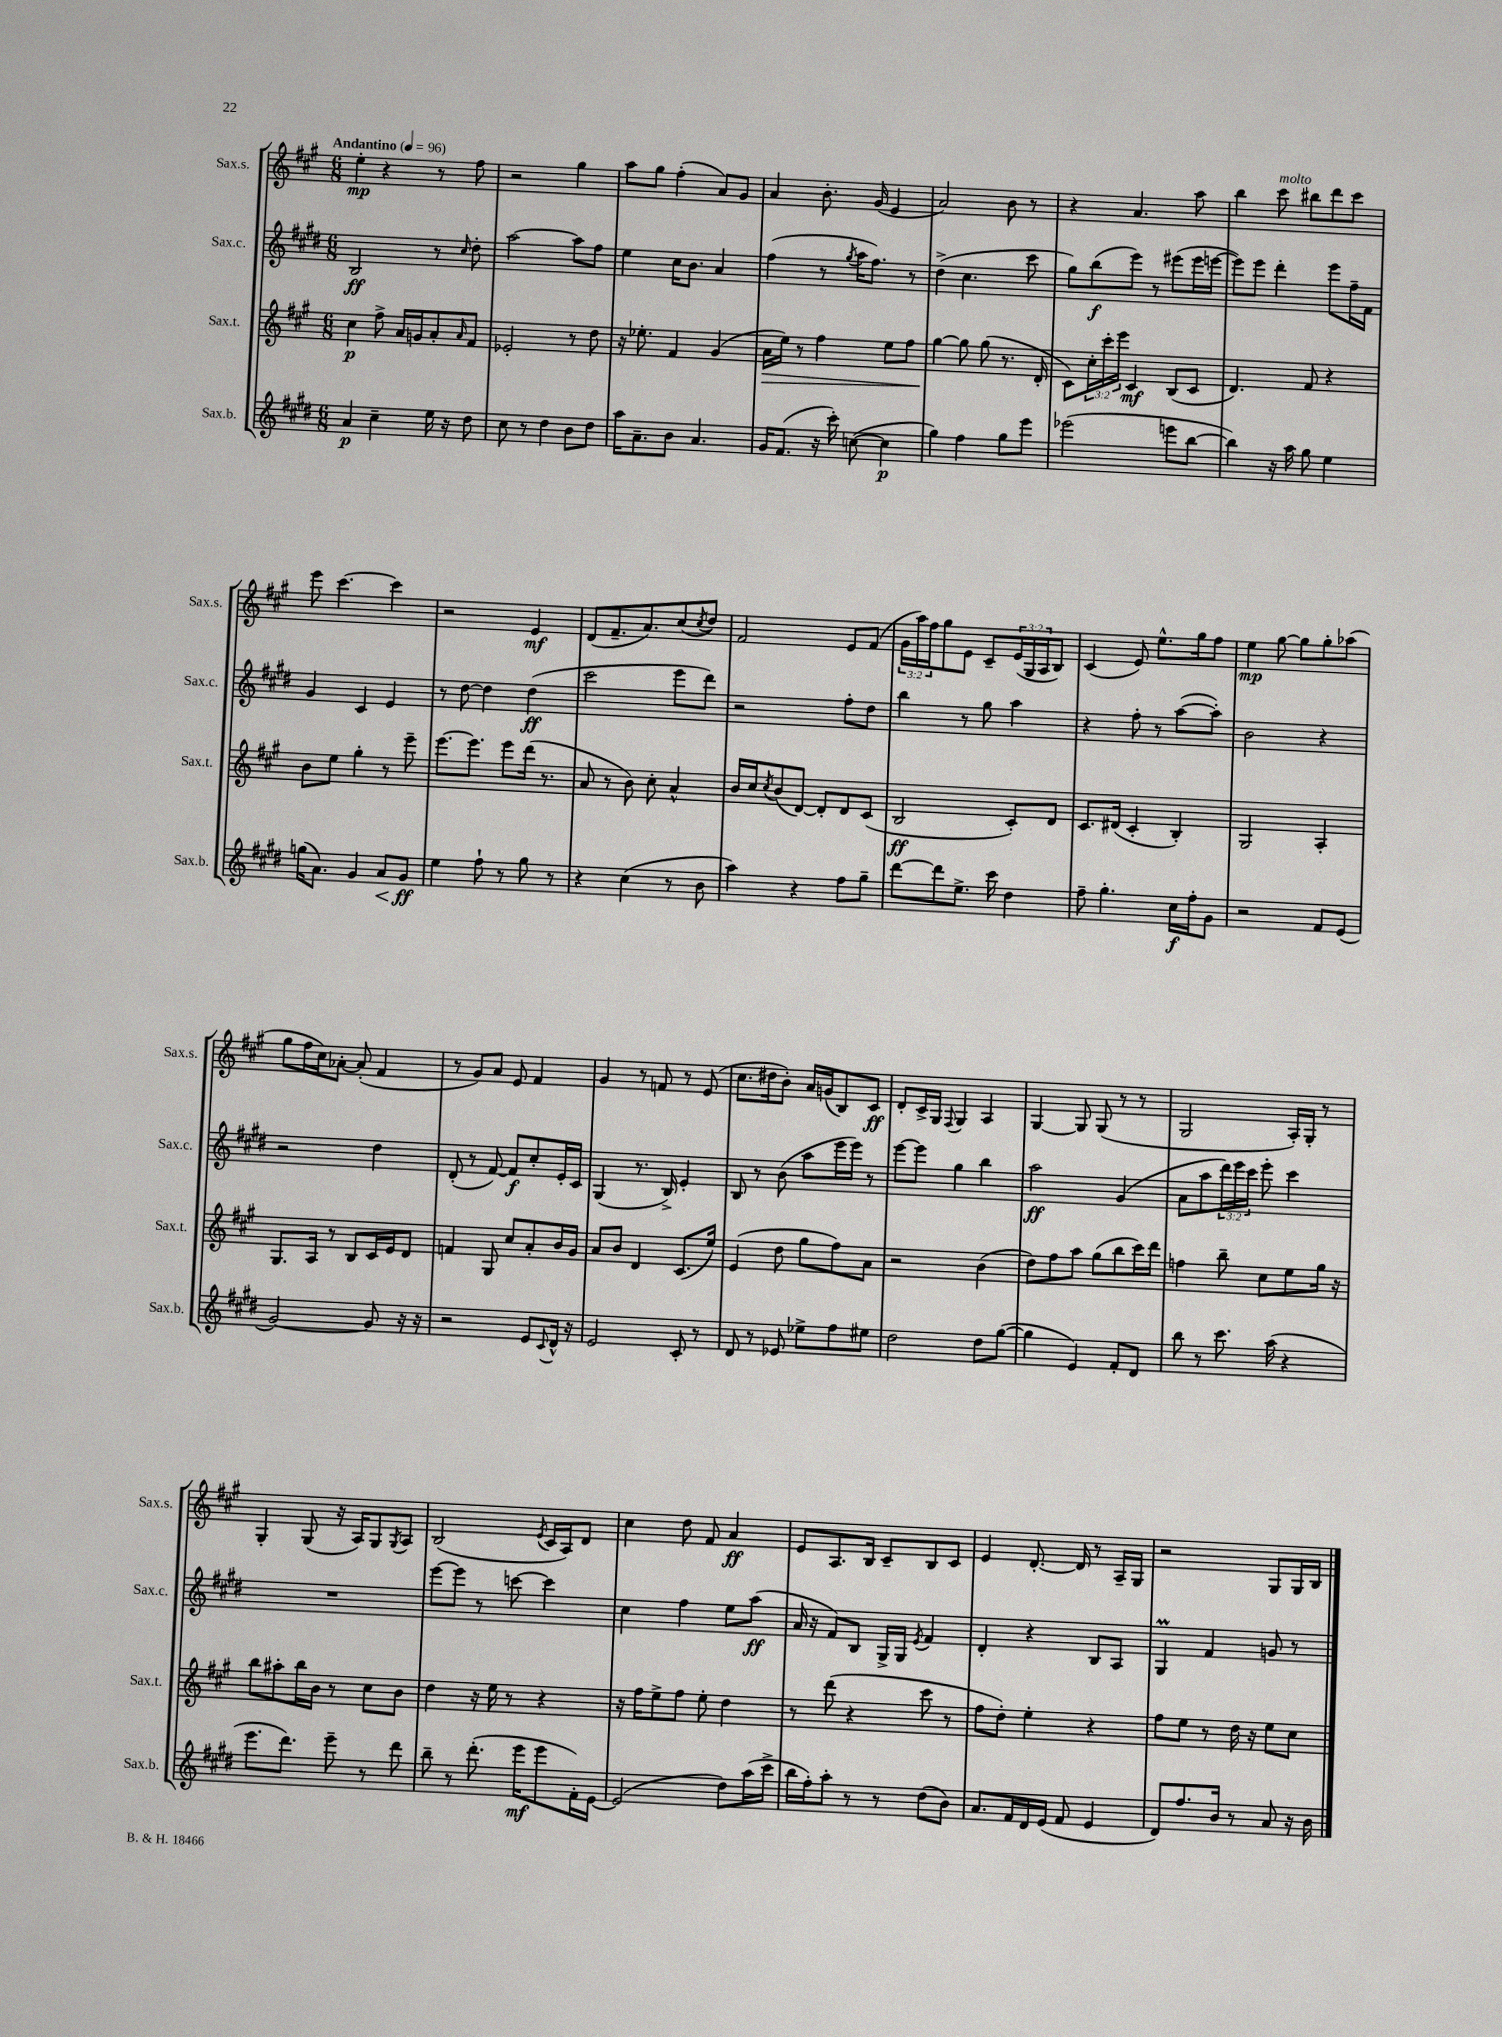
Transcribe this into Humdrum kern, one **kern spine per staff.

**kern	**dynam	**kern	**dynam	**kern	**dynam	**kern	**dynam
*part4	*part4	*part3	*part3	*part2	*part2	*part1	*part1
*staff4	*staff4	*staff3	*staff3	*staff2	*staff2	*staff1	*staff1
*I"Sax.b.	*	*I"Sax.t.	*	*I"Sax.c.	*	*I"Sax.s.	*
*I'Sax.b.	*	*I'Sax.t.	*	*I'Sax.c.	*	*I'Sax.s.	*
*clefG2	*	*clefG2	*	*clefG2	*	*clefG2	*
*k[f#c#g#d#]	*	*k[f#c#g#]	*	*k[f#c#g#d#]	*	*k[f#c#g#]	*
*M6/8	*	*M6/8	*	*M6/8	*	*M6/8	*
*MM96	*	*MM96	*	*MM96	*	*MM96	*
=1	=1	=1	=1	=1	=1	=1	=1
!	!	!	!	!	!	!LO:TX:a:B:t=Andantino	!
4a/	p	4cc#\	p	2B/	ff	4ee'\	mp
4cc#~\	.	8ff#^\	.	.	.	4r	.
.	.	16a/LL	.	.	.	.	.
.	.	16gn/J	.	.	.	.	.
16ee\	.	8a'/	.	8r	.	8r	.
16r	.	.	.	.	.	.	.
.	.	16qqa/	.	16qqcc#/	.	.	.
8dd#\	.	8f#/J	.	8dd#'\	.	8ff#\	.
=2	=2	=2	=2	=2	=2	=2	=2
8cc#\	.	2e-X'/	.	[2aa\	.	2r	.
8r	.	.	.	.	.	.	.
4dd#\	.	.	.	.	.	.	.
8b\L	.	8r	.	8aa\L]	.	4gg#\	.
8dd#\J	.	8dd\	.	8ff#\J	.	.	.
=3	=3	=3	=3	=3	=3	=3	=3
16aa\KL	.	16r	.	4ee\	.	8aa\L	.
8.a~\	.	8.ee-X'\	.	.	.	.	.
.	.	.	.	.	.	8gg#\J	.
8b\J	.	4f#/	.	16cc#\KL	.	(4ff#'\	.
.	.	.	.	8.b\J	.	.	.
4.a/	.	.	.	.	.	.	.
.	.	(4g#/	.	4a/	.	8a/L)	.
.	.	.	.	.	.	8g#/J	.
=4	=4	=4	=4	=4	=4	=4	=4
!	!	!	!LO:HP:b	!	!	!	!
16g#/KL	.	16a\LL	>	(4ff#\	.	4a/	.
(8.f#/J	.	16ee\JJ)	.	.	.	.	.
.	.	8r	.	.	.	.	.
16r	.	4ff#\	.	8r	.	8.b'\	.
16ccc#'\)	.	.	.	.	.	.	.
.	.	.	.	8qgg#/	.	.	.
([8ccn\	.	.	.	16aa\KL	.	.	.
.	.	.	.	8.ff#\J)	.	(16g#/	.
4cc\]	p	8ee\L	.	.	.	4e/	.
.	.	8ff#\J	.	8r	.	.	.
=5	=5	=5	=5	=5	=5	=5	=5
4gg#\)	.	[4gg#\	.	(4dd#^\	.	2a/)	.
4ff#\	.	8gg#\]	]	4.cc#\	.	.	.
.	.	(8gg#\	.	.	.	.	.
8gg#\L	.	8.r	.	.	.	8b\	.
8eee\J	.	.	.	8ccc#\	.	8r	.
.	.	16d'/	.	.	.	.	.
=6	=6	=6	=6	=6	=6	=6	=6
(2eee-X\	.	8c#\L)	.	8gg#\L)	.	4r	.
.	.	24cc#'\L	.	(8bb\	f	.	.
.	.	24ccc#'\	.	.	.	.	.
.	.	24eee\JJ	.	.	.	.	.
.	.	4c#/	mf	8eee\J)	.	4.a/	.
.	.	.	.	8r	.	.	.
8eeen\L	.	(8B/L	.	(8eee#X\L	.	.	.
[8bb\J	.	8c#/J	.	16eee#\L	.	8aa\	.
.	.	.	.	[16eeen\JJ	.	.	.
=7	=7	=7	=7	=7	=7	=7	=7
4bb\])	.	4.d/)	.	8eee\L])	.	4bb\	.
.	.	.	.	8eee\J	.	.	.
!	!	!	!	!	!	!LO:TX:a:i:t=molto	!
16r	.	.	.	4ddd#'\	.	8ccc#\	.
16aa\	.	.	.	.	.	.	.
8gg#\	.	8f#/	.	.	.	8bb#X\L	.
4ee\	.	4r	.	8eee\L	.	8ddd\	.
.	.	.	.	16ff#~\L	.	8ccc#\J	.
.	.	.	.	16f#\JJ	.	.	.
!!LO:LB:g=z
=8	=8	=8	=8	=8	=8	=8	=8
(16ggn\KL	.	8b\L	.	4g#/	.	8eee\	.
8.a\J)	.	.	.	.	.	.	.
.	.	8ee\J	.	.	.	[4.ccc#\	.
4g#/	.	4gg#'\	.	4c#/	.	.	.
!	!LO:HP:b	!	!	!	!	!	!
8a/L	<	8r	.	4e/	.	4ccc#\]	.
8g#/J	ff	8eee~\	.	.	.	.	.
.	[	.	.	.	.	.	.
=9	=9	=9	=9	=9	=9	=9	=9
4ee\	.	[8.eee\L	.	8r	.	2r	.
.	.	.	.	[8dd#\	.	.	.
.	.	8.eee\J]	.	.	.	.	.
8ff#`\	.	.	.	4dd#\]	.	.	.
8r	.	8eee\L	.	.	.	.	.
8gg#\	.	(16ddd\Jk	.	(4dd#\	ff	4e/	mf
.	.	8.r	.	.	.	.	.
8r	.	.	.	.	.	.	.
=10	=10	=10	=10	=10	=10	=10	=10
4r	.	8a/	.	2ccc#\	.	(8d/L	.
.	.	8r	.	.	.	8.f#~/	.
(4cc#\	.	8b\)	.	.	.	.	.
.	.	.	.	.	.	8.a/)	.
.	.	8cc#'\	.	.	.	.	.
8r	.	4a^^/	.	8eee\L	.	(8cc#/	.
.	.	.	.	.	.	8qcc#/	.
8b\	.	.	.	8ddd#\J)	.	8dd/J)	.
=11	=11	=11	=11	=11	=11	=11	=11
4aa\)	.	16b/LL	.	2r	.	2f#/	.
.	.	16cc#/J	.	.	.	.	.
.	.	8qcc#/	.	.	.	.	.
.	.	(8b/	.	.	.	.	.
4r	.	[8d/J)	.	.	.	.	.
.	.	8d'/L]	.	.	.	.	.
8ff#\L	.	8d/	.	8ff#'\L	.	8e/L	.
8gg#~\J	.	(8c#/J	.	8dd#\J	.	(8f#/J	.
=12	=12	=12	=12	=12	=12	=12	=12
[8ddd#\L	.	2B/	ff	4bb\	.	24g#\LL	.
.	.	.	.	.	.	24aa\)	.
.	.	.	.	.	.	24ff#\J	.
8ddd#\]	.	.	.	.	.	8gg#\	.
8.ee^\J	.	.	.	8r	.	8e\J	.
.	.	.	.	8gg#\	.	8c#~/L	.
16ccc#\	.	.	.	.	.	.	.
4dd#\	.	8c#'/L)	.	4aa\	.	(24e/L	.
.	.	.	.	.	.	24G#/	.
.	.	.	.	.	.	24A/J	.
.	.	8d/J	.	.	.	8B/J)	.
=13	=13	=13	=13	=13	=13	=13	=13
8ff#~\	.	8.c#/L	.	4r	.	(4c#/	.
4.gg#'\	.	.	.	.	.	.	.
.	.	(16d#X/Jk	.	.	.	.	.
.	.	4c#'/	.	8ff#'\	.	8e/)	.
.	.	.	.	8r	.	8.ee^^\L	.
16cc#\LL	f	4B'/)	.	([8aa\L	.	.	.
16ff#'\J	.	.	.	.	.	16gg#\k	.
8g#\J	.	.	.	8aa'\J])	.	8ff#\J	.
=14	=14	=14	=14	=14	=14	=14	=14
2r	.	2G#/	.	2b\	.	4ee\	mp
.	.	.	.	.	.	[8gg#\	.
.	.	.	.	.	.	8gg#\L]	.
8f#/L	.	4A'/	.	4r	.	8gg#'\	.
(8e/J	.	.	.	.	.	(8aa-X\J	.
!!LO:LB:g=z
=15	=15	=15	=15	=15	=15	=15	=15
[2g#/)	.	8.G#/L	.	2r	.	8gg#\L	.
.	.	.	.	.	.	16ff#\L	.
.	.	16A/Jk	.	.	.	16cc#\J)	.
.	.	8r	.	.	.	[8a-X'\J	.
.	.	8B/L	.	.	.	(8a-'/]	.
8g#/]	.	16c#/L	.	4dd#\	.	4f#/	.
.	.	16e/J	.	.	.	.	.
16r	.	8d/J	.	.	.	.	.
16r	.	.	.	.	.	.	.
=16	=16	=16	=16	=16	=16	=16	=16
2r	.	4fn/	.	(8d#'/	.	8r	.
.	.	.	.	8r	.	8g#/L)	.
.	.	8G#/	.	[8f#/)	.	8a/J	.
.	.	8cc#/L	.	8f#/L]	f	8e/	.
8e/L	.	8a'/	.	8cc#'/	.	4f#/	.
8qqc#/	.	.	.	.	.	.	.
16d#^^/Jk	.	16b/L	.	16e'/L	.	.	.
16r	.	16g#/JJ	.	16c#/JJ	.	.	.
=17	=17	=17	=17	=17	=17	=17	=17
2e/	.	8a/L	.	(4G#/	.	4g#/	.
.	.	8b/J	.	.	.	.	.
.	.	4d/	.	8.r	.	8r	.
.	.	.	.	.	.	8fn/	.
.	.	.	.	16B^/)	.	.	.
8c#'/	.	(8.c#/L	.	4e'/	.	8r	.
8r	.	.	.	.	.	(8e/	.
.	.	16ee/Jk)	.	.	.	.	.
=18	=18	=18	=18	=18	=18	=18	=18
8d#/	.	(4e/	.	8B/	.	8.cc#\L	.
8r	.	.	.	8r	.	.	.
.	.	.	.	.	.	16dd#X\k	.
8e-X/	.	8dd\	.	(8b\	.	8b'\J)	.
8ee-X^\L	.	8gg#\L	.	8aa\L	.	16a/LL	.
.	.	.	.	.	.	(16gn/J	.
8ff#\	.	8ff#\)	.	16eee\L	.	8B/)	.
.	.	.	.	16eee\JJ)	.	.	.
8ee#X\J	.	8a\J	.	8r	.	8c#/J	ff
=19	=19	=19	=19	=19	=19	=19	=19
2dd#\	.	2r	.	[8eee\L	.	8d'/L	.
.	.	.	.	8eee\J]	.	16c#^/L	.
.	.	.	.	.	.	16G#/JJ	.
.	.	.	.	.	.	8qqF#/	.
.	.	.	.	4gg#\	.	4G#/	.
8dd#\L	.	(4b\	.	4bb\	.	4A/	.
([8gg#\J	.	.	.	.	.	.	.
=20	=20	=20	=20	=20	=20	=20	=20
4gg#\]	.	8dd\L)	.	2aa\	ff	[4G#/	.
.	.	8ff#\	.	.	.	.	.
4e/)	.	8aa\J	.	.	.	8G#/]	.
.	.	(8gg#\L	.	.	.	(8G#/	.
8f#'/L	.	8bb\	.	(4g#/	.	8r	.
8d#/J	.	16ccc#\L)	.	.	.	8r	.
.	.	16ddd\JJ	.	.	.	.	.
=21	=21	=21	=21	=21	=21	=21	=21
8bb\	.	4ffn\	.	8a\L	.	2G#/	.
8r	.	.	.	8aa\	.	.	.
8.ccc#\	.	8bb~\	.	24ddd#\L)	.	.	.
.	.	.	.	24eee\	.	.	.
.	.	.	.	24ccc#\JJ	.	.	.
.	.	8cc#\L	.	8eee'\	.	.	.
(16aa\	.	.	.	.	.	.	.
4r	.	8ee\	.	4ccc#\	.	16A'/LL)	.
.	.	.	.	.	.	16G#'/JJ	.
.	.	16gg#\Jk	.	.	.	8r	.
.	.	16r	.	.	.	.	.
!!LO:LB:g=z
=22	=22	=22	=22	=22	=22	=22	=22
8.eee\L	.	8bb\L	.	2.r	.	4G#'/	.
.	.	8aa#X'\	.	.	.	.	.
8.ddd#\J)	.	.	.	.	.	.	.
.	.	16bb\L	.	.	.	(8G#/	.
.	.	16b\JJ	.	.	.	.	.
8eee~\	.	8r	.	.	.	16r	.
.	.	.	.	.	.	16A/KL)	.
8r	.	8cc#\L	.	.	.	8G#/	.
.	.	.	.	.	.	8qG#/	.
8ddd#\	.	8b\J	.	.	.	8A/J	.
=23	=23	=23	=23	=23	=23	=23	=23
8bb~\	.	4dd\	.	[8eee\L	.	(2B/	.
8r	.	.	.	8eee\J]	.	.	.
(8.ddd#'\	.	16r	.	8r	.	.	.
.	.	16ee\	.	.	.	.	.
.	.	8r	.	[8cccn\	.	.	.
16eee\KL	mf	.	.	.	.	.	.
.	.	.	.	.	.	8qe/	.
8eee\	.	4r	.	4ccc\]	.	16c#/LL	.
.	.	.	.	.	.	16A/J)	.
16f#'\L)	.	.	.	.	.	8d/J	.
[16e\JJ	.	.	.	.	.	.	.
=24	=24	=24	=24	=24	=24	=24	=24
(2e/]	.	16r	.	4cc#\	.	4cc#\	.
.	.	16ff#\KL	.	.	.	.	.
.	.	8ee^\	.	.	.	.	.
.	.	8ff#\J	.	4ff#\	.	8dd\	.
.	.	8ee'\	.	.	.	8f#/	.
8dd#\L)	.	4dd\	.	8ee\L	.	4a/	ff
(16aa\L	.	.	.	(8aa\J	ff	.	.
16ccc#^\JJ	.	.	.	.	.	.	.
=25	=25	=25	=25	=25	=25	=25	=25
16bb\LL	.	8r	.	16a/	.	8e/L	.
16ff#'\J)	.	.	.	16r	.	.	.
8aa'\J	.	(8ddd\	.	8f#/L)	.	8.A/	.
8r	.	4r	.	8B/J	.	.	.
.	.	.	.	.	.	16B/Jk	.
8r	.	.	.	16G#^/LL	.	8c#~/L	.
.	.	.	.	16G#/JJ	.	.	.
.	.	.	.	8qe/	.	.	.
(8dd#\L	.	8ccc#\	.	4f#/	.	8B/	.
8b\J)	.	8r	.	.	.	8c#/J	.
=26	=26	=26	=26	=26	=26	=26	=26
8.a/L	.	8ff#\L	.	4d#'/	.	4e/	.
.	.	8dd'\J)	.	.	.	.	.
16f#/L	.	.	.	.	.	.	.
16d#/	.	4ee'\	.	4r	.	[8.d'/	.
(16e/JJ	.	.	.	.	.	.	.
8f#/	.	.	.	.	.	.	.
.	.	.	.	.	.	16d/]	.
4e/	.	4r	.	8B/L	.	8r	.
.	.	.	.	8A/J	.	16A~/LL	.
.	.	.	.	.	.	16G#/JJ	.
=27	=27	=27	=27	=27	=27	=27	=27
8d#/L)	.	8ff#\L	.	4G#m/	.	2r	.
8.ff#/	.	8ee\J	.	.	.	.	.
.	.	8r	.	4f#/	.	.	.
16b/Jk	.	.	.	.	.	.	.
8r	.	16dd\	.	.	.	.	.
.	.	16r	.	.	.	.	.
8a/	.	8ee\L	.	8gn/	.	8G#/L	.
16r	.	8cc#\J	.	8r	.	16G#/L	.
16b\	.	.	.	.	.	16B/JJ	.
==	==	==	==	==	==	==	==
*-	*-	*-	*-	*-	*-	*-	*-
